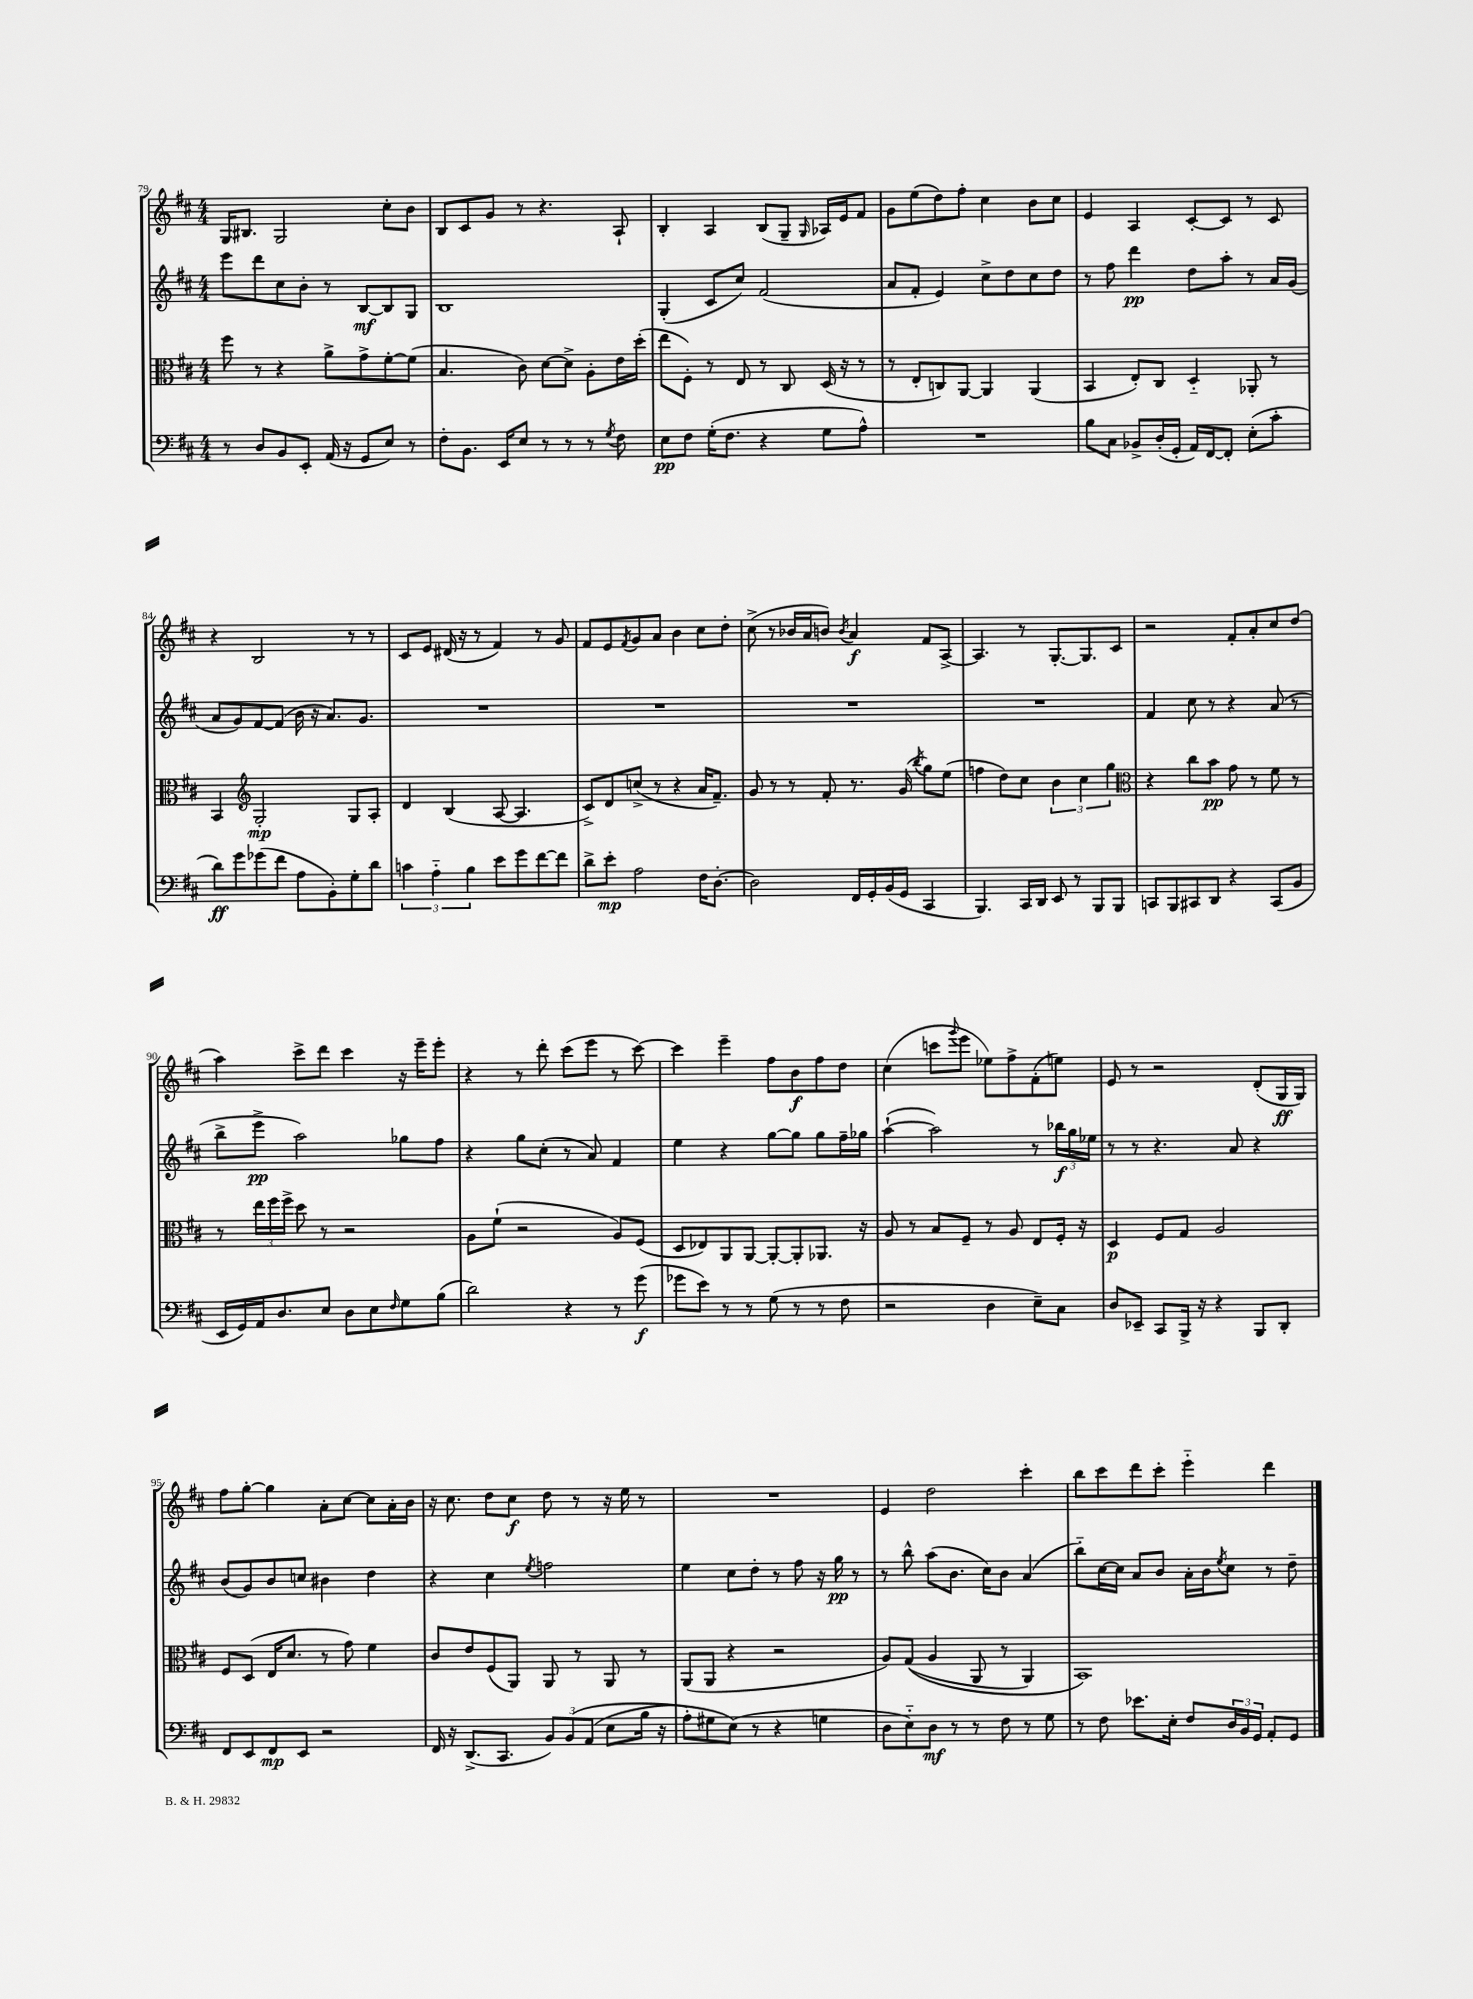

**kern	**dynam	**kern	**dynam	**kern	**dynam	**kern	**dynam
*part4	*part4	*part3	*part3	*part2	*part2	*part1	*part1
*staff4	*staff4	*staff3	*staff3	*staff2	*staff2	*staff1	*staff1
*clefF4	*	*clefC3	*	*clefG2	*	*clefG2	*
*k[f#c#]	*	*k[f#c#]	*	*k[f#c#]	*	*k[f#c#]	*
*M4/4	*	*M4/4	*	*M4/4	*	*M4/4	*
=79	=79	=79	=79	=79	=79	=79	=79
8r	.	8ff#\	.	8eee\L	.	16G/KL	.
.	.	.	.	.	.	8.B#X/J	.
8D/L	.	8r	.	8ddd\	.	.	.
8BB/	.	4r	.	8cc#\	.	2G/	.
8EE'/J	.	.	.	8b'\J	.	.	.
(16AA/	.	8a^\L	.	8r	.	.	.
16r	.	.	.	.	.	.	.
8GG/L	.	8g^\	.	[8B/L	mf	.	.
8E/J)	.	[8f#'\	.	8B/]	.	8cc#'\L	.
8r	.	(8f#\J]	.	8G/J	.	8b\J	.
=80	=80	=80	=80	=80	=80	=80	=80
8F#'\L	.	4.B/	.	1B	.	8B/L	.
8.BB\J	.	.	.	.	.	8c#/	.
.	.	.	.	.	.	8g/J	.
16EE/KL	.	.	.	.	.	.	.
8E/J	.	8c#\)	.	.	.	8r	.
8r	.	[8d\L	.	.	.	4.r	.
8r	.	8d^\J]	.	.	.	.	.
8r	.	8A'\L	.	.	.	.	.
8qG/	.	.	.	.	.	.	.
8F#\	.	16e\L	.	.	.	8A`/	.
.	.	(16dd'\JJ	.	.	.	.	.
=81	=81	=81	=81	=81	=81	=81	=81
8E\L	pp	8ee\L	.	(4G'/	.	4B'/	.
8F#\J	.	8F#'\J)	.	.	.	.	.
(16G'\KL	.	8r	.	8c#/L	.	4A/	.
8.F#\J	.	.	.	.	.	.	.
.	.	8E/	.	8cc#/J)	.	.	.
4r	.	8r	.	(2f#/	.	(8B/L	.
.	.	8C#/	.	.	.	8G~/J	.
.	.	.	.	.	.	16qqG/	.
8G\L	.	(16D/	.	.	.	16A-X/LL)	.
.	.	16r	.	.	.	16e/J	.
8A^^\J)	.	8r	.	.	.	8f#/J	.
=82	=82	=82	=82	=82	=82	=82	=82
1r	.	8r	.	8a/L	.	8g\L	.
.	.	8E'/L	.	8f#'/J	.	(8ee\	.
.	.	8Cn/)	.	4e/)	.	8dd\)	.
.	.	[8AA/J	.	.	.	8ff#'\J	.
.	.	4AA/]	.	8cc#^\L	.	4cc#\	.
.	.	.	.	8dd\	.	.	.
.	.	(4AA/	.	8cc#\	.	8b\L	.
.	.	.	.	8dd\J	.	8cc#\J	.
=83	=83	=83	=83	=83	=83	=83	=83
8B\L	.	4BB/	.	8r	.	4e/	.
8C#\J	.	.	.	8ff#\	.	.	.
8BB-X^/L	.	8E'/L)	.	4ddd\	pp	4A/	.
(16D'/L	.	8C#/J	.	.	.	.	.
16GG'/JJ	.	.	.	.	.	.	.
16AA/LL)	.	4D/	.	8dd\L	.	[8c#'/L	.
[16FF#/J	.	.	.	.	.	.	.
8FF#'/J]	.	.	.	8aa'\J	.	8c#/J]	.
(8E'\L	.	8AA-X'/	.	8r	.	8r	.
8c#'\J	.	8r	.	16a/LL	.	8c#/	.
.	.	.	.	(16g/JJ	.	.	.
!!LO:LB:g=z
=84	=84	=84	=84	=84	=84	=84	=84
8d\L)	ff	4BB/	.	8a/L	.	4r	.
8g\	.	.	.	8g/)	.	.	.
*	*	*clefG2	*	*	*	*	*
(8g-X\	.	2G'/	mp	[8f#/	.	2B/	.
8f#\J	.	.	.	(8f#/J]	.	.	.
8A\L	.	.	.	16b\	.	.	.
.	.	.	.	16r	.	.	.
8BB'\)	.	.	.	8.a/L)	.	.	.
8G'\	.	8G/L	.	.	.	8r	.
.	.	.	.	8.g/J	.	.	.
8d\J	.	8A'/J	.	.	.	8r	.
=85	=85	=85	=85	=85	=85	=85	=85
6cn\	.	4d/	.	1r	.	8c#/L	.
.	.	.	.	.	.	8e/J	.
6A\	.	.	.	.	.	.	.
.	.	(4B/	.	.	.	(16d#X/	.
.	.	.	.	.	.	16r	.
6B\	.	.	.	.	.	.	.
.	.	.	.	.	.	8r	.
8e\L	.	[8A/	.	.	.	4f#/)	.
8g\	.	4.A/]	.	.	.	.	.
[8f#\	.	.	.	.	.	8r	.
8f#\J]	.	.	.	.	.	8g/	.
=86	=86	=86	=86	=86	=86	=86	=86
8d^\L	.	8c#^/L)	.	1r	.	8f#/L	.
8e'\J	mp	8d/	.	.	.	8e/	.
.	.	.	.	.	.	8qf#/	.
2A\	.	(8ccn^/J	.	.	.	8g/	.
.	.	8r	.	.	.	8a/J	.
.	.	4r	.	.	.	4b\	.
16F#\KL	.	16a/KL	.	.	.	8cc#\L	.
[8.D'\J	.	8.f#~/J)	.	.	.	.	.
.	.	.	.	.	.	8dd'\J	.
=87	=87	=87	=87	=87	=87	=87	=87
2D\]	.	8g/	.	1r	.	(8cc#^\	.
.	.	8r	.	.	.	8r	.
.	.	8r	.	.	.	16b-X/LL	.
.	.	.	.	.	.	16a/J	.
.	.	8f#'/	.	.	.	8bn/J)	.
.	.	.	.	.	.	8qb/	.
16FF#/LL	.	8.r	.	.	.	4a/	f
16GG'/	.	.	.	.	.	.	.
(16BB/	.	.	.	.	.	.	.
16GG/JJ	.	(16g/	.	.	.	.	.
.	.	8qbb/	.	.	.	.	.
4CC#/	.	8gg\L)	.	.	.	8f#/L	.
.	.	(8ee\J	.	.	.	[8A^/J	.
=88	=88	=88	=88	=88	=88	=88	=88
4.BBB/)	.	4ffn\	.	1r	.	4.A/]	.
.	.	8dd\L)	.	.	.	.	.
16CC#/LL	.	8cc#\J	.	.	.	8r	.
16DD/JJ	.	.	.	.	.	.	.
8EE/	.	6b\	.	.	.	[8.G'/L	.
8r	.	.	.	.	.	.	.
.	.	6cc#\	.	.	.	.	.
.	.	.	.	.	.	8.G/]	.
8BBB/L	.	.	.	.	.	.	.
.	.	6gg\	.	.	.	.	.
8BBB/J	.	.	.	.	.	8c#/J	.
=89	=89	=89	=89	=89	=89	=89	=89
*	*	*clefC3	*	*	*	*	*
8CCn/L	.	4r	.	4f#/	.	2r	.
8BBB/	.	.	.	.	.	.	.
8CC#X/	.	8cc#\L	.	8cc#\	.	.	.
8DD/J	.	8b\J	pp	8r	.	.	.
4r	.	8g\	.	4r	.	8f#'/L	.
.	.	8r	.	.	.	8a'/	.
(8CC#/L	.	8f#\	.	(8a/	.	8cc#/	.
8BB/J	.	8r	.	8r	.	(8dd/J	.
!!LO:LB:g=z
=90	=90	=90	=90	=90	=90	=90	=90
16EE/LL	.	8r	.	8bb^\L	.	4aa\)	.
16GG/)	.	.	.	.	.	.	.
16AA/J	.	24ee\LL	.	8eee^\J	pp	.	.
.	.	24ff#\	.	.	.	.	.
8.D/	.	.	.	.	.	.	.
.	.	24ff#^\JJ	.	.	.	.	.
.	.	8dd\	.	2aa\)	.	8ccc#^\L	.
8E/J	.	8r	.	.	.	8ddd\J	.
8D\L	.	2r	.	.	.	4ccc#\	.
8E\	.	.	.	.	.	.	.
16qqF#/	.	.	.	.	.	.	.
8G\	.	.	.	8gg-X\L	.	16r	.
.	.	.	.	.	.	16eee~\KL	.
(8B\J	.	.	.	8ff#\J	.	8eee'\J	.
=91	=91	=91	=91	=91	=91	=91	=91
2d\)	.	8A\L	.	4r	.	4r	.
.	.	(8f#`\J	.	.	.	.	.
.	.	2r	.	8gg\L	.	8r	.
.	.	.	.	(8cc#'\J	.	8ddd'\	.
4r	.	.	.	8r	.	(8ccc#\L	.
.	.	.	.	8a/)	.	8eee\J	.
8r	.	8A/L)	.	4f#/	.	8r	.
(8g\	f	(8F#/J	.	.	.	[8ccc#\)	.
=92	=92	=92	=92	=92	=92	=92	=92
8g-X\L	.	8D/L	.	4ee\	.	4ccc#\]	.
8e\J)	.	8E-X/)	.	.	.	.	.
8r	.	8AA/	.	4r	.	4eee~\	.
8r	.	[8AA/J	.	.	.	.	.
(8G\	.	8AA'/L_	.	[8gg\L	.	8ff#\L	.
8r	.	8AA'/]	.	8gg\J]	.	8b\	f
8r	.	8.AA-X/J	.	8gg\L	.	8ff#\	.
8F#\	.	.	.	16ff#~\L	.	8dd\J	.
.	.	16r	.	16gg-X\JJ	.	.	.
=93	=93	=93	=93	=93	=93	=93	=93
2r	.	8A/	.	([4aa`\	.	(4cc#\	.
.	.	8r	.	.	.	.	.
.	.	8B/L	.	2aa\])	.	8cccn\L	.
.	.	.	.	.	.	8qqggg/	.
.	.	8F#~/J	.	.	.	8eee\J	.
4D\	.	8r	.	.	.	8ee-X\L)	.
.	.	8A/	.	.	.	8ff#^\	.
8E~\L)	.	8E/L	.	8r	.	(8f#'\	.
8C#\J	.	16F#'/Jk	.	24bb-X\LL	f	8een\J)	.
.	.	.	.	24gg\	.	.	.
.	.	16r	.	.	.	.	.
.	.	.	.	24ee-X\JJ	.	.	.
=94	=94	=94	=94	=94	=94	=94	=94
8D/L	.	4D/	p	8r	.	8e/	.
8EE-X~/J	.	.	.	8r	.	8r	.
8CC#/L	.	8F#/L	.	4.r	.	2r	.
16BBB^/Jk	.	8G/J	.	.	.	.	.
16r	.	.	.	.	.	.	.
4r	.	2A/	.	.	.	.	.
.	.	.	.	8a/	.	.	.
8BBB/L	.	.	.	4r	.	(8d'/L	.
8DD'/J	.	.	.	.	.	16G/L	ff
.	.	.	.	.	.	16G/JJ)	.
!!LO:LB:g=z
=95	=95	=95	=95	=95	=95	=95	=95
8FF#/L	.	8F#/L	.	(8b/L	.	8ff#\L	.
8EE/	.	(8D/J	.	8g/)	.	[8gg'\J	.
8FF#/	mp	16E/KL	.	8b/	.	4gg\]	.
.	.	8.d/J	.	.	.	.	.
8EE/J	.	.	.	8ccn/J	.	.	.
2r	.	8r	.	4b#X\	.	8a'\L	.
.	.	8g\)	.	.	.	[8cc#\J	.
.	.	4f#\	.	4dd\	.	8cc#\L]	.
.	.	.	.	.	.	16a'\L	.
.	.	.	.	.	.	16b\JJ	.
=96	=96	=96	=96	=96	=96	=96	=96
16FF#/	.	8c#/L	.	4r	.	16r	.
16r	.	.	.	.	.	8.cc#\	.
(8.DD^/L	.	8e/	.	.	.	.	.
.	.	(8F#/	.	4cc#\	.	8dd\L	.
8.CC#/J	.	.	.	.	.	.	.
.	.	8AA/J)	.	.	.	8cc#\J	f
.	.	.	.	8qee/	.	.	.
12BB/L)	.	8AA/	.	2ffn\	.	8dd\	.
(12BB/	.	.	.	.	.	.	.
.	.	8r	.	.	.	8r	.
(12AA/J	.	.	.	.	.	.	.
8E\L	.	8AA/	.	.	.	16r	.
.	.	.	.	.	.	16ee\	.
16B\Jk	.	8r	.	.	.	8r	.
16r	.	.	.	.	.	.	.
=97	=97	=97	=97	=97	=97	=97	=97
8A'\L)	.	(8AA/L	.	4ee\	.	1r	.
8G#X\	.	8AA/J	.	.	.	.	.
(8E\J)	.	4r	.	8cc#\L	.	.	.
8r	.	.	.	8dd'\J	.	.	.
4r	.	2r	.	8r	.	.	.
.	.	.	.	8ff#\	.	.	.
4Gn\	.	.	.	16r	.	.	.
.	.	.	.	16gg\	pp	.	.
.	.	.	.	8r	.	.	.
=98	=98	=98	=98	=98	=98	=98	=98
8D\L	.	8A/L)	.	8r	.	4e/	.
8E\)	.	((8G/J	.	8bb^^\	.	.	.
8D\J	mf	4A/	.	(8aa\L	.	2dd\	.
8r	.	.	.	8.b\J	.	.	.
8r	.	8AA/	.	.	.	.	.
.	.	.	.	16cc#\KL)	.	.	.
8F#\	.	8r	.	8b\J	.	.	.
8r	.	4AA/)	.	(4a/	.	4ccc#'\	.
8G\	.	.	.	.	.	.	.
=99	=99	=99	=99	=99	=99	=99	=99
8r	.	1BB)	.	8bb\L)	.	8bb\L	.
8F#\	.	.	.	[16cc#\L	.	8ccc#\	.
.	.	.	.	16cc#\JJ]	.	.	.
8.e-X\L	.	.	.	8a/L	.	8ddd\	.
.	.	.	.	8b/J	.	8ccc#'\J	.
16E'\Jk	.	.	.	.	.	.	.
8F#/L	.	.	.	16a'\LL	.	4eee\	.
.	.	.	.	16b\J	.	.	.
.	.	.	.	8qee/	.	.	.
24D/L	.	.	.	8cc#\J	.	.	.
24BB/	.	.	.	.	.	.	.
24GG/JJ	.	.	.	.	.	.	.
8AA'/L	.	.	.	8r	.	4ddd\	.
8GG/J	.	.	.	8dd~\	.	.	.
==	==	==	==	==	==	==	==
*-	*-	*-	*-	*-	*-	*-	*-
